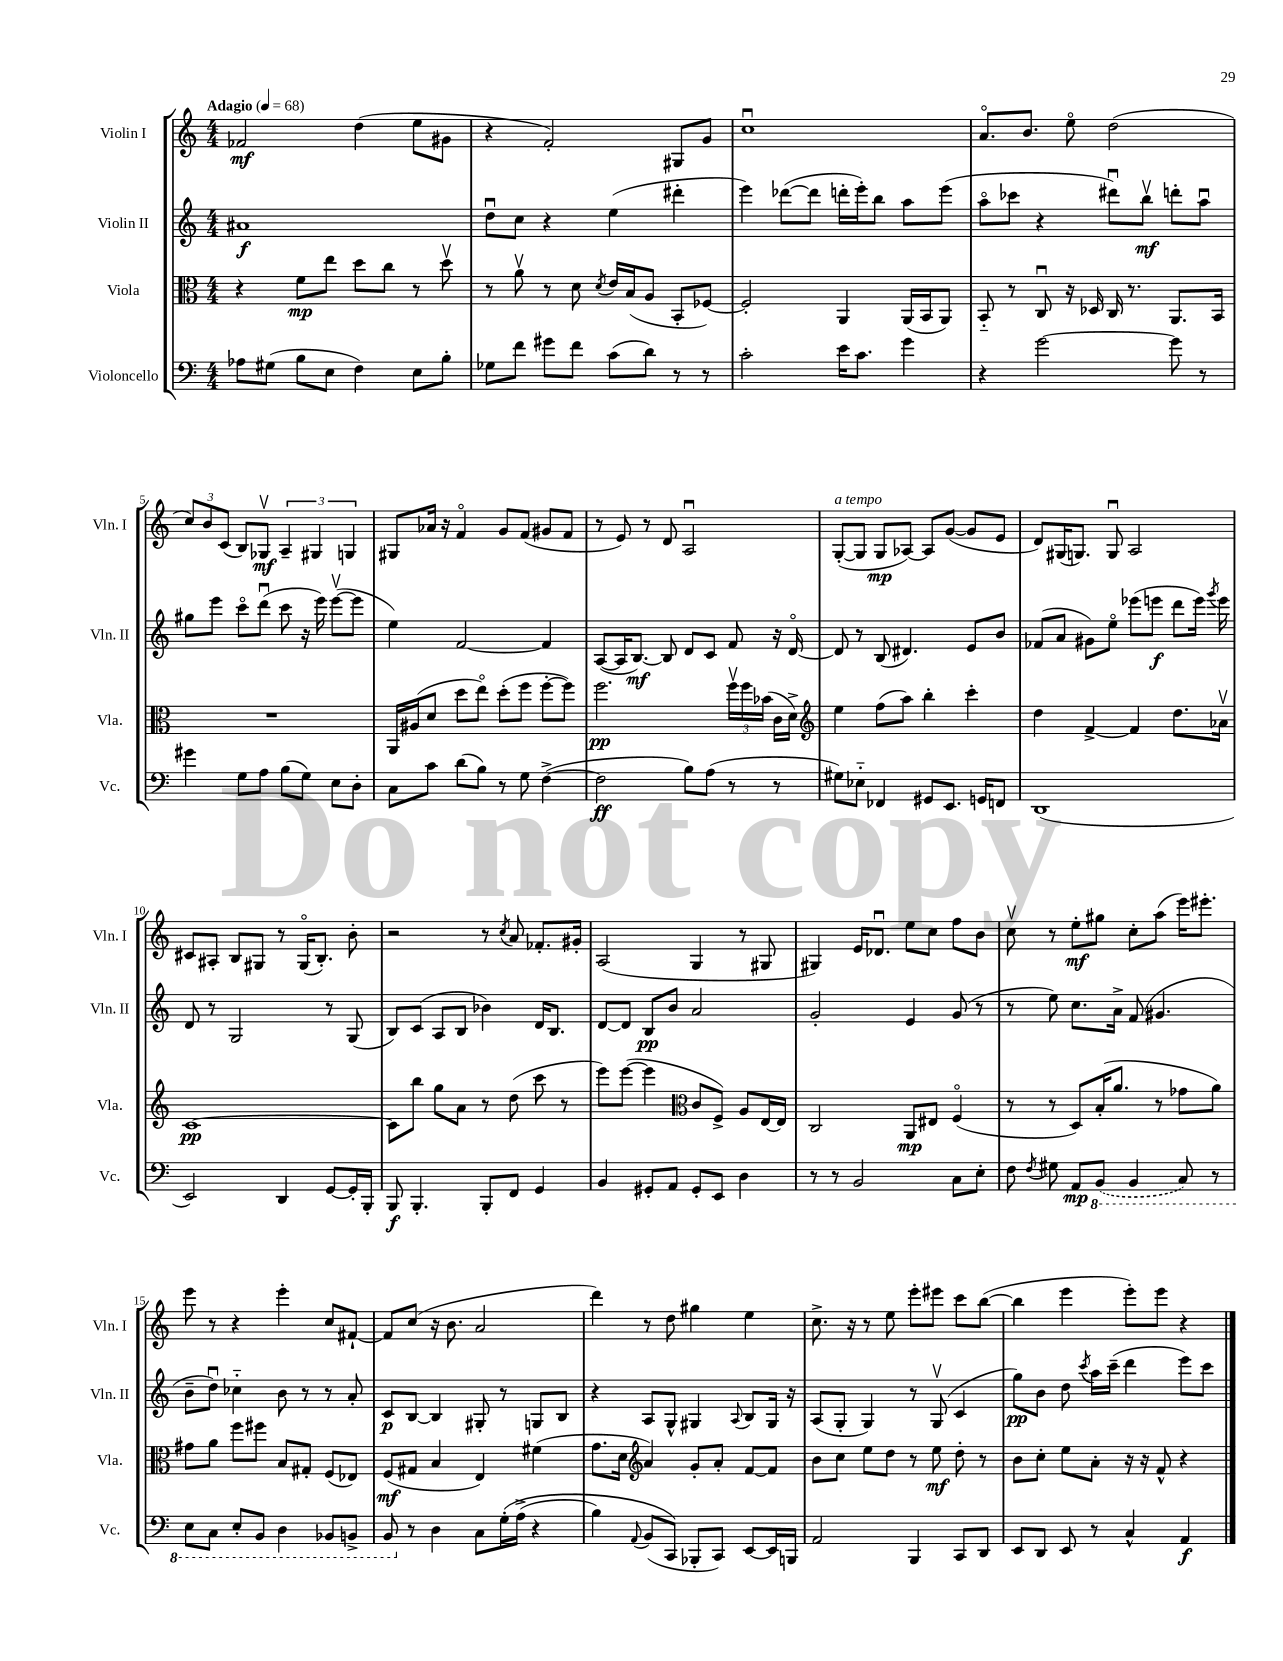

**kern	**kern	**kern	**kern
*staff4	*staff3	*staff2	*staff1
*clefF4	*clefC3	*clefG2	*clefG2
*k[]	*k[]	*k[]	*k[]
*M4/4	*M4/4	*M4/4	*M4/4
*MM68	*MM68	*MM68	*MM68
8A-	4r	1a#	2f-
(8G#	.	.	.
8B	8f	.	.
8E	8ee	.	.
4F)	8dd	.	(4dd
.	8cc	.	.
8E	8r	.	8ee
8B'	8ddv	.	8g#
=	=	=	=
8G-	8r	8ddu	4r
8f	8av	8cc	.
8g#	8r	4r	2f')
8f	8d	.	.
.	8qd	.	.
(8c	16e	(4ee	.
.	(16B	.	.
8d)	8A	.	.
8r	8BB'	4ddd#'	8G#
8r	[8F-)	.	8g
=	=	=	=
2c'	2F-']	4eee)	1ccu
.	.	([8ddd-	.
.	.	8ddd-]	.
16e	4AA	16ddd'	.
8.c	.	16eee')	.
.	.	8bb	.
4g	(16AA	8aa	.
.	16BB	.	.
.	8AA)	(8eee	.
=	=	=	=
4r	8BB'~	8aao	8.ao
.	8r	8ccc-	.
.	.	.	8.b
[2g	8Cu	4r	.
.	16r	.	8eeo
.	16D-	.	.
.	16C	8ddd#u)	(2dd
.	8.r	.	.
.	.	8bbv	.
8g]	8.AA	8ddd'	.
8r	.	8aau	.
.	16BB	.	.
=	=	=	=
4g#	1r	8gg#	12cc)
.	.	.	12b
.	.	8eee	.
.	.	.	(12c
8G	.	8ccco	8B)
8A	.	(8dddu	8G-v
(8B	.	8ccc	6A~
8G)	.	16r	.
.	.	.	6G#
.	.	16eee)	.
8E	.	([8eeev	.
.	.	.	6G
8D'	.	8eee]	.
=	=	=	=
8C	16AA	4ee)	8G#
.	(16A#	.	.
8c	8d	.	16a-
.	.	.	16r
(8d	8dd	[2f	4fo
8B)	8eeo)	.	.
8r	(8dd'	.	8g
8G	8ff	.	(8f
([4F^	[8ff'	4f]	8g#
.	8ff])	.	8f
=	=	=	=
2F]	2.ff	([8A	8r
.	.	16A]	8e)
.	.	[8.B)	.
.	.	.	8r
.	.	8B]	8d
8B)	.	8d	2Au
(8A	.	8c	.
8r	24ffv	8f	.
.	24ff	.	.
.	(24b-	.	.
8r	16c	16r	.
.	16d^)	[16do	.
=	=	=	=
*	*clefG2	*	*
8G#)	4ee	8d]	([8G'
8E-'~	.	8r	8G]
4FF-	(8ff	(8B	8G
.	8aa)	4.d#)	[8A-)
8GG#	4bb'	.	8A-]
8.EE	.	.	([8g
.	4ccc'	8e	8g]
16GG	.	.	.
8FF	.	8b	8e
=	=	=	=
(1DD	4dd	(8f-	8d)
.	.	8a	(16G#
.	.	.	8.G)
.	[4f^	8g#)	.
.	.	8eeo	8Gu
.	4f]	(8eee-	2A
.	.	8eee	.
.	8.dd	8ddd	.
.	.	16eee)	.
.	.	8qggg	.
.	16a-v	16eee	.
=	=	=	=
2EE)	[1c	8d	8c#
.	.	8r	8A#'
.	.	2G	8B
.	.	.	8G#
4DD	.	.	8r
.	.	.	(16G#o
.	.	.	8.B')
[8GG	.	8r	.
16GG']	.	(8G	8b'
16BBB'	.	.	.
=	=	=	=
8BBB	8c]	8B)	2r
4.BBB'	8bb	(8c	.
.	8gg	8A	.
.	8a	8B	.
8BBB'	8r	4b-)	8r
.	.	.	8qcc
8FF	(8dd	.	8a
4GG	8ccc	16d	8.f-'
.	.	8.B	.
.	8r	.	.
.	.	.	16g#'
=	=	=	=
4BB	8eee)	[8d	(2A
.	([8eee	8d]	.
8GG#'	4eee]	8B	.
8AA	.	8b	.
*	*clefC3	*	*
8GG#'	8c	2a	4G
8EE	8F^)	.	.
4D	8A	.	8r
.	[16E	.	8G#
.	16E]	.	.
=	=	=	=
8r	2C	2g'	4G#)
8r	.	.	.
2BB	.	.	16e
.	.	.	8.d-u
.	8AA	4e	8ee
.	8E#	.	8cc
8C	(4Fo	(8g	8ff
8E'	.	8r	8b
=	=	=	=
8F	8r	8r	8ccv
8qF	.	.	.
8G#	8r	8ee)	8r
8AA	8D)	8.cc	8ee'
(8BBB	(16B'	.	8gg#
.	8.a	16a^	.
4BBB	.	(8f	8cc'
.	8r	4.g#	(8aa
8CC)	8g-	.	16eee)
.	.	.	8.eee#'
8r	8a)	.	.
=	=	=	=
8EE	8g#	8b~	8eee
8CC	8a	8ddu)	8r
8EE'	8ff	4cc-'~	4r
8BBB	8ff#	.	.
4DD	8B	8b	4eee'
.	8G#'	8r	.
8BBB-	(8F	8r	8cc
8BBB^	8E-)	8a'	[8f#`
=	=	=	=
8BBB	(8F	8c	8f#]
8r	8G#	[8B	(8cc
4D	4B	4B]	16r
.	.	.	8.b
8C	4E)	8G#'	2a
&(16G'	.	8r	.
(16A^	.	.	.
4r	(4f#	8G	.
.	.	8B	.
=	=	=	=
4B)	8.g	4r	4ddd)
.	16d	.	.
*	*clefG2	*	*
8qqAA	.	.	.
(8BB	4a)	8A	8r
8CC&)	.	8G^^	8dd
8BBB-'	8g'	4G#	4gg#
8CC)	8a'	.	.
.	.	8qqA	.
[8EE	[8f	8B	4ee
16EE]	8f]	16G#	.
16BBB	.	16r	.
=	=	=	=
2AA	8b	(8A	8.cc^
.	8cc	8G'	.
.	.	.	16r
.	8ee	4G)	8r
.	8dd	.	8ee
4BBB	8r	8r	8eee'
.	8ee	(8Gv	8eee#
8CC	8dd'	4c	8ccc
8DD	8r	.	([8bb
=	=	=	=
8EE	8b	8gg)	4bb]
8DD	8cc'	8b	.
8EE	8ee	8dd	4eee
.	.	8qccc	.
8r	8a'	16aa	.
.	.	(16ccc~	.
4C^^	16r	4ddd	8eee')
.	16r	.	.
.	8f^^	.	8eee
4AA	4r	8eee)	4r
.	.	8ccc	.
==	==	==	==
*-	*-	*-	*-
